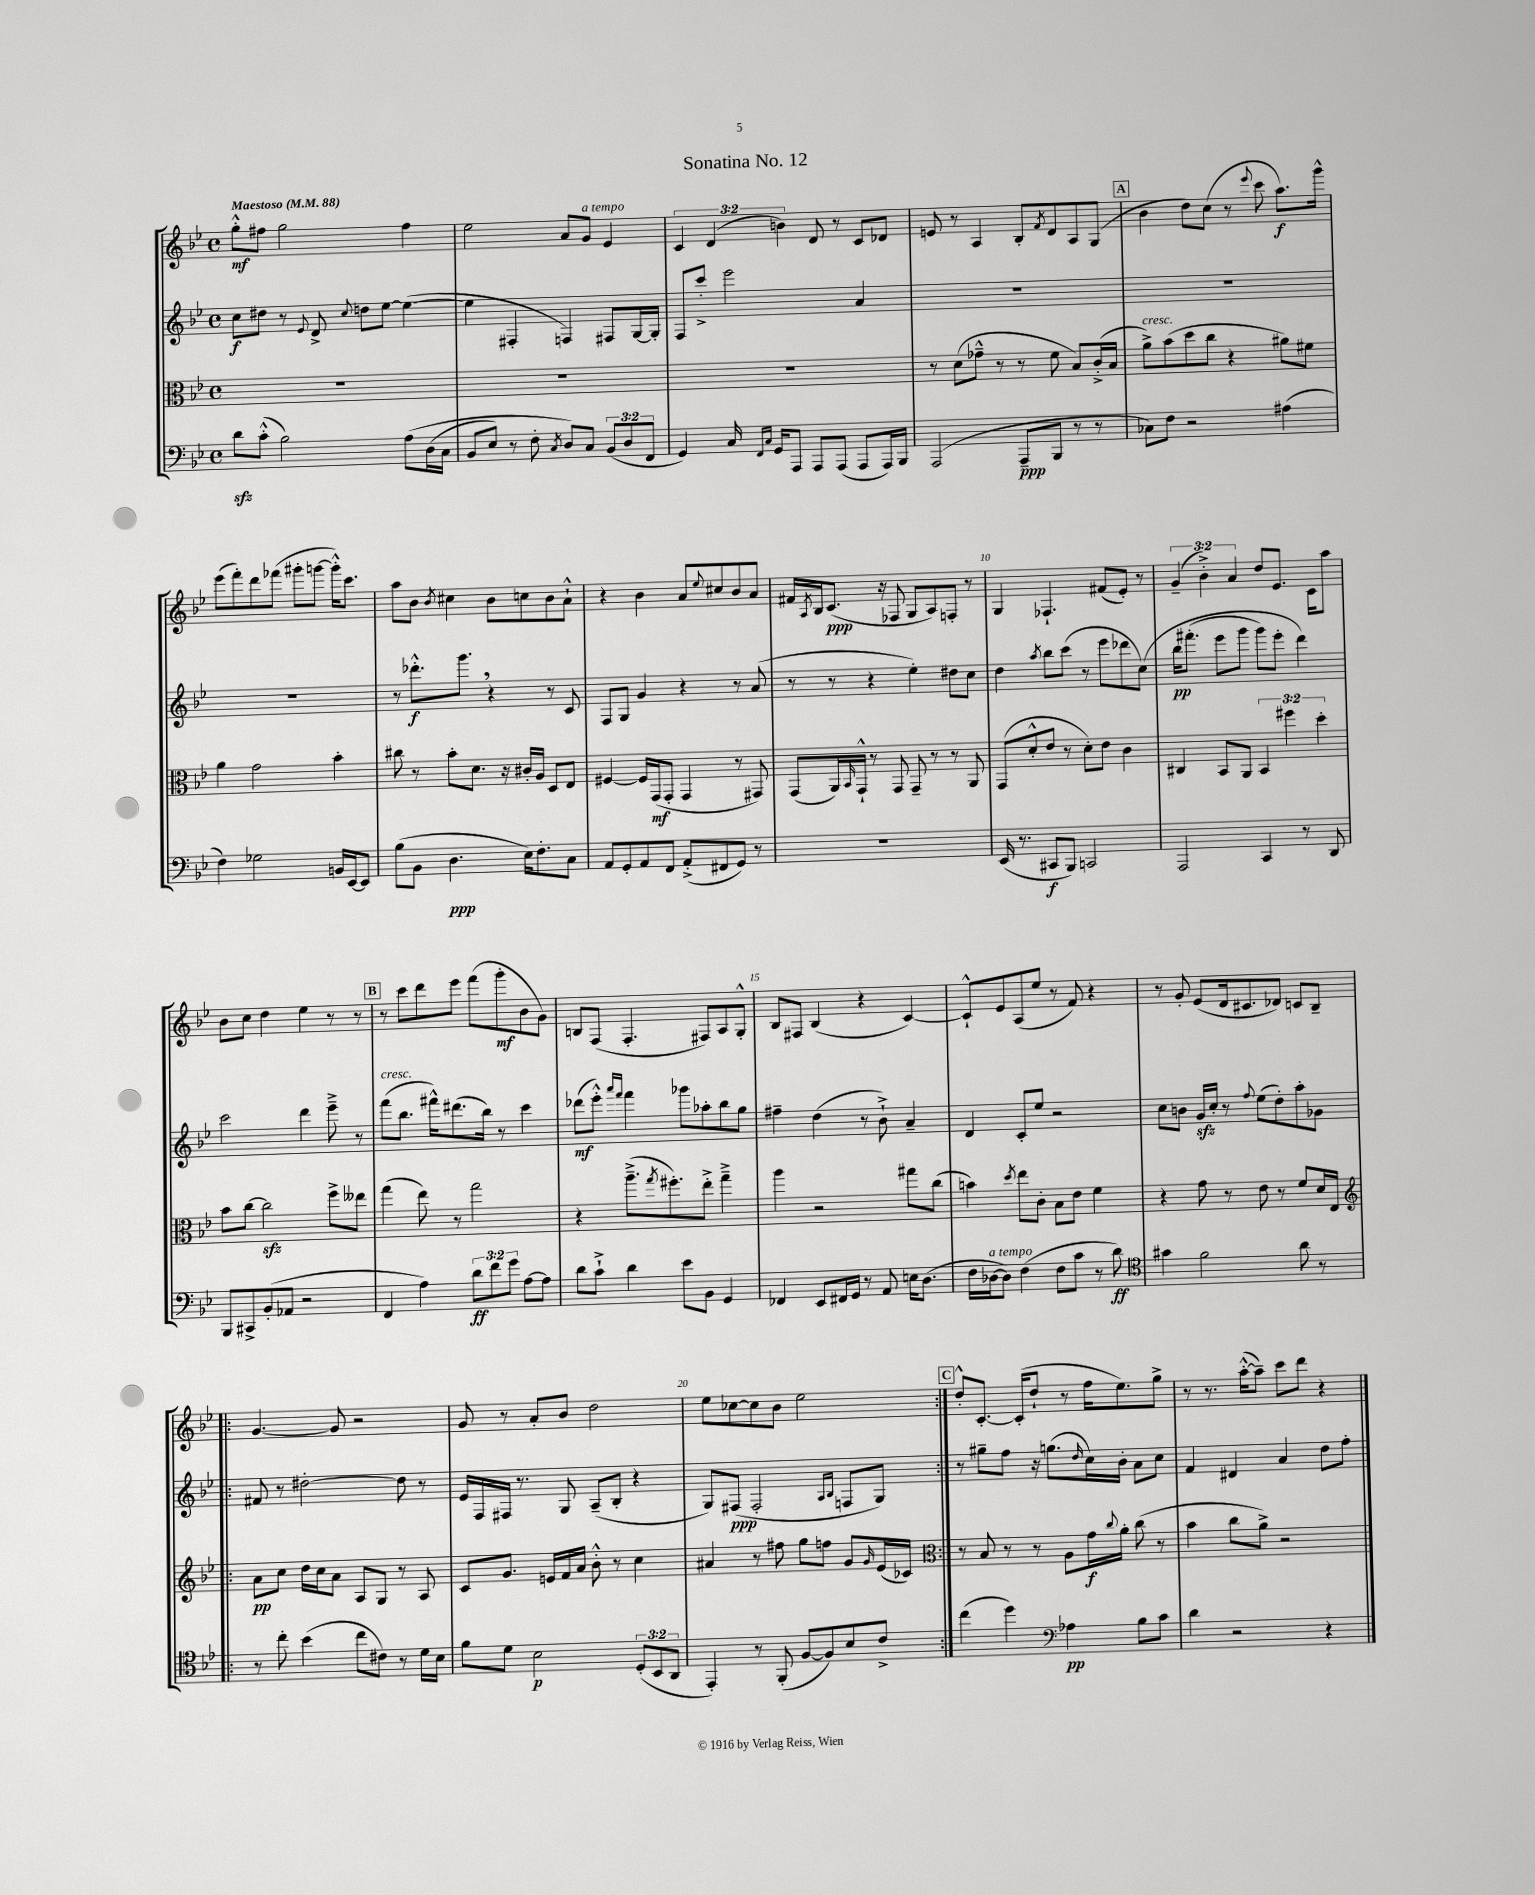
\header { title = "Sonatina No. 12" }
<<
\new StaffGroup <<
\new Staff = "s0" {
    \clef treble \key bes \major \defaultTimeSignature \time 4/4 \override Staff.TupletNumber.text = #tuplet-number::calc-fraction-text \tempo "Maestoso" 4 = 88
    g''8-.-^\mf fis''8 g''2 fis''4 |
    ees''2 a'8 g'8^\markup { \italic "a tempo" } ees'4 |
    \tuplet 3/2 { c'4 d'4( b'4) } d'8 r8 c'8 des'8 |
    e'8 r8 a4 bes8-. \acciaccatura { f'8 } d'8 a8 g8( |
    \mark \markup { \box "A" } bes'4 d''8) c''8( r8 \appoggiatura { ees'''8 } c'''8 a''8.\f) g'''16-^ |
    ees'''8( f'''8-.) d'''8 fes'''8( gis'''8-. g'''8~ g'''16-.-^) c'''8. |
    a''8 bes'8 \acciaccatura { bes'8 } cis''4 bes'8 c''8 bes'8 a'8-!-^ |
    r4 bes'4 a'8 \appoggiatura { ees''8 } cis''8 bes'8 a'8 |
    fis'16 \acciaccatura { a8 } bes16 c'8.\ppp( r16 fes8 g8 a8) f8-. r8 |
    g4 fes4.-! fis'8( ees'8-.) r8 |
    \tuplet 3/2 { g'4--( bes'4-.->) a'4 } d''8 ees'8. c'16 a''8 |
    bes'8 c''8 d''4 ees''4 r8 r8 |
    \mark \markup { \box "B" } r8 c'''8 d'''8 ees'''8 f'''8( g'''8-.\mf bes'8 g'8) |
    b8 f8( f4.-. fis8) a8 g8-.-^ |
    bes8 fis8 bes4( r4 c'4~) |
    c'8-!-^ ees'8 a8( ees''8 r8 f'8) r4 |
    r8 g'8-. ees'8( d'16 cis'8. des'8) c'8 bes8-- |
    \repeat volta 2 { g'4.~ g'8 r2 |
    g'8 r8 a'8-. bes'8 d''2 |
    ees''8 ces''8~ ces''8 bes'8 ees''2 | }
    \mark \markup { \box "C" } d''8-.-^ c'8.~-. c'16-.( d''8-! r8 f''16 ees''8.) g''8-> |
    r8 r8. a''16~-.-^( a''8--) c'''8 d'''8 r4 \bar "|." |
}
\new Staff = "s1" {
    \clef treble \key bes \major \defaultTimeSignature \time 4/4
    c''8\f dis''8 r8 \appoggiatura { ees'8 } d'8-> \appoggiatura { c''8 } d''8 ees''8~ ees''4~( |
    ees''4 fis4-. f4) fis8 g16~ g16-. |
    f8 c'''8-.-> ees'''2 a'4 |
    R1 |
    \mark \markup { \box "A" } R1 |
    R1 |
    r8 des'''8.-.-^\f g'''8. \breathe r4 r8 c'8 |
    f8 g8 g'4 r4 r8 a'8( |
    r8 r8 r4 ees''4-.) dis''8 c''8 |
    d''4 \acciaccatura { a''8 } bes''8 c'''8( r8 ees'''8 des'''8 c''8)\( |
    bes''16\pp fis'''8.-.( ees'''8 g'''8 g'''8) ees'''8-. d'''4\) |
    c'''2 d'''4 ees'''8---> r8 |
    \mark \markup { \box "B" } f'''8^\markup { \italic "cresc." }( bes''8. fis'''16-^) dis'''8.( bes''16) r8 c'''4 |
    des'''8\mf( ees'''8-.-^) \grace { a'''16 f'''16 } f'''4 ges'''8 aes''8-. bes''8 g''8 |
    fis''4-- d''4( r8 bes'8-!->) a'4-- |
    d'4 c'8-. ees''8 r2 |
    c''8 b'8 g'16\sfz c''16-. r8 \appoggiatura { f''8 } ees''8( d''8-.) a''8-. ges'8 |
    \repeat volta 2 { fis'8 r8 dis''2~-. dis''8 r8 |
    ees'16 f16 fis16 r8. g8 a8--( bes8-. r4 |
    g8) fis8\ppp( fis2-. \grace { a16 bes16 } f8 g8) | }
    \mark \markup { \box "C" } r8 gis''8-- f''8 r16 g''8.( \grace { d''16 } c''16) bes'16-. a'8 c''8 |
    f'4 dis'4 a'4 d''8 f''8-. \bar "|." |
}
\new Staff = "s2" {
    \clef alto \key bes \major \defaultTimeSignature \time 4/4 \override Staff.TupletNumber.text = #tuplet-number::calc-fraction-text
    R1 |
    R1 |
    R1 |
    r8 d'8( ges'8---^ r8 r8 f'8 bes8) c'16-.->( bes16 |
    \mark \markup { \box "A" } a'8->^\markup { \italic "cresc." }) bes'8( d''8 c''8 r4 ais'8) fis'8 |
    a'4 g'2 bes'4-. |
    cis''8 r8 bes'8-. d'8. r16 cis'16-. a16 d8 ees8 |
    fis4~ fis16 g,16\mf( g,8-. g,4 r8 gis,8) |
    g,8( a,16) \grace { bes,16 } g,16-!-^ r8 g,8 g,8-- r8 r8 a,8 |
    g,8( d'8-.-^ ees'8 r8 d'8-.) ees'8 c'4 |
    cis4 bes,8 a,8 \tuplet 3/2 { bes,4 fis''4 d''4-. } |
    bes'8 c''8~ c''2\sfz f''8-> eeses''8 |
    \mark \markup { \box "B" } g''4( ees''8) r8 g''2 |
    r4 a''8.--->( \acciaccatura { g''8 } fis''8.-.) ees''8-.-> g''4---> |
    a''4 r2 gis''8 c''8( |
    b'4) \acciaccatura { d''8 } ees''8 c'8-. bes8 ees'8 f'4 |
    r4 g'8 r8 ees'8 r8 f'8 d'16 ees16 |
    \repeat volta 2 { \clef treble a'8\pp c''8 d''16 c''16 a'8 a8 g8 r8 a8 |
    c'8 g'8. e'16 f'16 a'16 bes'8-.-^ r8 c''4 |
    ais'4 r8 fis''8 g''8 f''8 g'8 \grace { g'16 } ees'16( ces'16) | }
    \mark \markup { \box "C" } \clef alto r8 bes8 r8 r8 a8 g'16\f \appoggiatura { c''8 } a'16-. c''8( r8 |
    bes'4 c''8 a'8->) r2 \bar "|." |
}
\new Staff = "s3" {
    \clef bass \key bes \major \defaultTimeSignature \time 4/4 \override Staff.TupletNumber.text = #tuplet-number::calc-fraction-text
    d'8\sfz c'8-.-^( bes2) a8\( d16( c16 |
    bes,8 ees8) r8 f8-. \acciaccatura { c8 } d8\) c8 \tuplet 3/2 { bes,8( d8 f,8 } |
    g,4) c16 \grace { f,16 c16 } g,16 a,,8 a,,8 a,,8( a,,8 a,,16) bes,,16 |
    a,,2( a,,8--\ppp bes,,8 r8 r8 |
    \mark \markup { \box "A" } ces8) f8 r2 ais4( |
    f4) ges2 b,16 ees,16~ ees,8 |
    bes8( bes,8 d4.\ppp ees16) f8.-. c8 |
    a,8 g,8-. a,8 f,8 a,8-.->( fis,8 g,8) r8 |
    R1 |
    ees,16( r8. cis,8\f bes,,8) c,2 |
    a,,2 c,4 r8 d,8 |
    bes,,8 cis,8-> bes,8-.( aes,8 r2 |
    \mark \markup { \box "B" } f,4 a4) \tuplet 3/2 { d'8\ff f'8 g'8 } a8~ a8 |
    d'8 c'8-!-> d'4 ees'8 bes,8 g,4 |
    fes,4 ees,8 fis,16 g,16 r8 a,8 e16 d8.( |
    f16 des16~^\markup { \italic "a tempo" } des8) f4( f8 c'8 r8 d'8\ff) |
    \clef tenor gis'4 f'2 a'8 r8 |
    \repeat volta 2 { r8 c''8-. bes'4( c''8 cis'8) r8 d'16 bes16 |
    f'8 d'8 bes2\p \tuplet 3/2 { d8-.( bes,8 a,8 } |
    ees,4-.) r8 f,8-.( f8~ f8) bes8 c'8-> | }
    \mark \markup { \box "C" } c''4( d''4) \clef bass aes4\pp bes8 c'8 |
    d'4 r2 r4 \bar "|." |
}
>>
>>
\layout { \context { \Score \override BarNumber.break-visibility = ##(#f #t #t) barNumberVisibility = #(every-nth-bar-number-visible 5) } }
